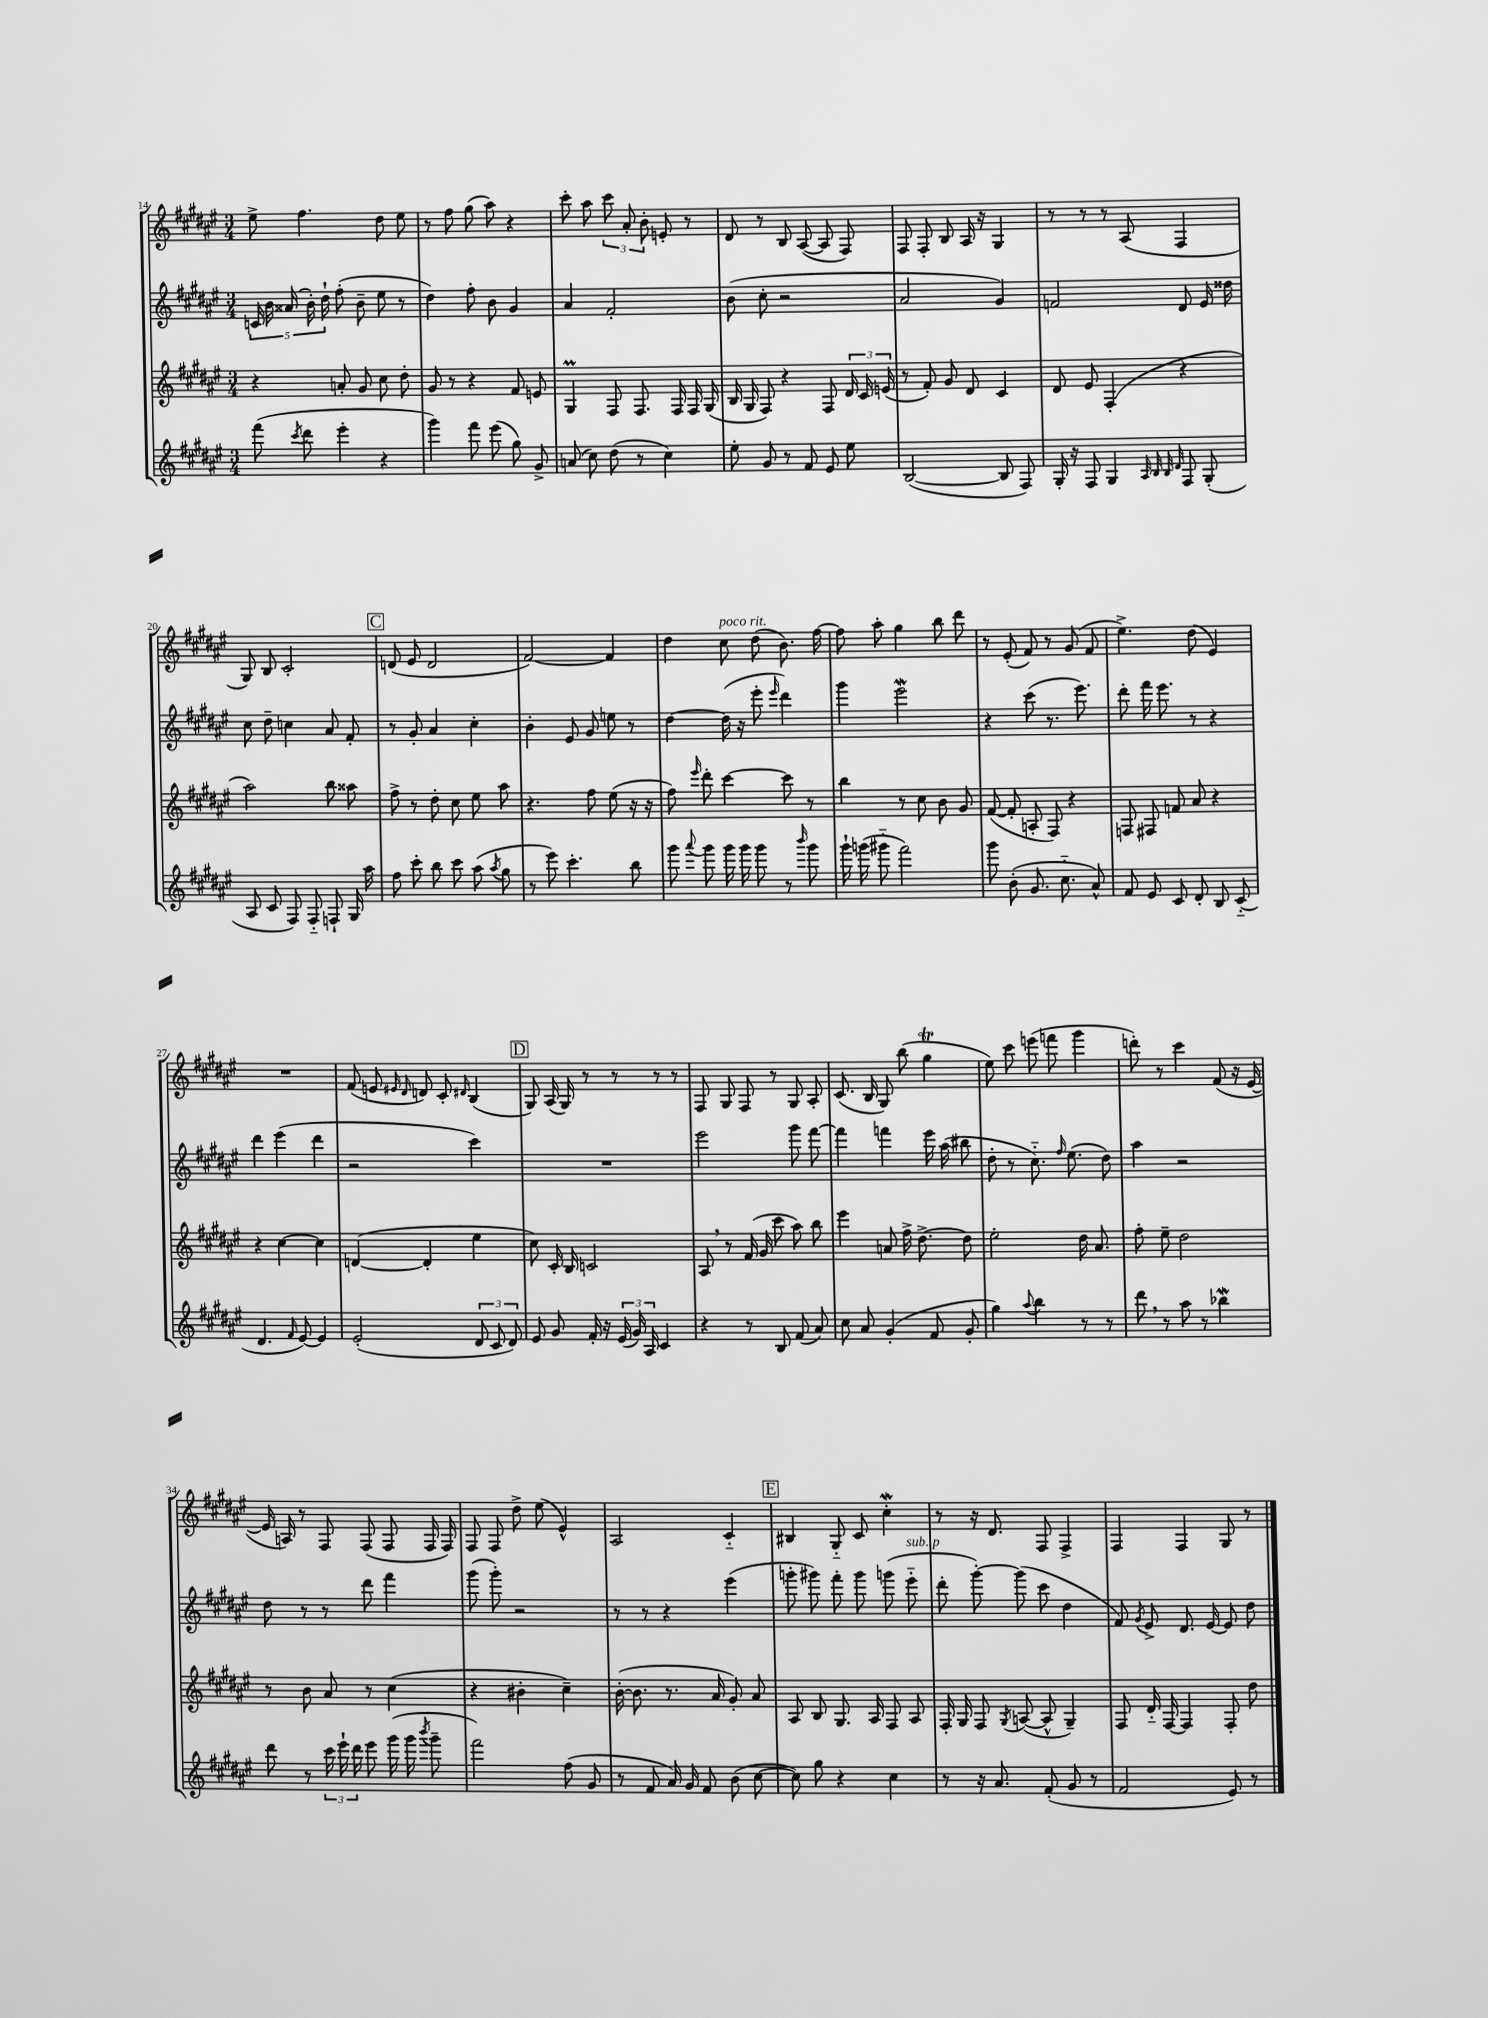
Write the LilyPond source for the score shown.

<<
\new StaffGroup <<
\new Staff = "s0" {
    \clef treble \key fis \major \numericTimeSignature \time 3/4
    \autoBeamOff eis''8-> fis''4. dis''8 eis''8 |
    r8 fis''8 gis''8( ais''8) r4 |
    cis'''8-. ais''8 \tuplet 3/2 { cis'''8 ais'8-. b'8-. } e'8-. r8 |
    dis'8 r8 b8 ais8~( ais8 fis8) |
    fis8 fis8-. b8 ais16 r16 gis4 |
    r8 r8 r8 ais8( fis4 |
    gis8) b8 cis'2-. |
    \mark \markup { \box "C" } d'8( eis'8 d'2 |
    fis'2~) fis'4 |
    dis''4 cis''8^\markup { \italic "poco rit." } dis''8( b'8.) fis''16~ |
    fis''8 ais''8-. gis''4 b''8 dis'''8 |
    r8 eis'8-.( fis'8) r8 gis'8( fis'8 |
    eis''4.->) dis''8( eis'4) |
    R2. |
    fis'8( e'8 \grace { eis'16 dis'16 } d'8) cis'8-. \grace { dis'16 } b4( |
    \mark \markup { \box "D" } gis8) ais16( gis16) r8 r8 r8 r8 |
    fis8 gis8 fis8 r8 gis8 ais8-. |
    cis'8.( b16 gis8) b''8( gis''4\trill |
    eis''8) cis'''8 e'''8( f'''8 gis'''4 |
    d'''8-.) r8 cis'''4 fis'8( r16 eis'16~ |
    eis'16 a16) r8 fis8 fis8( fis8 fis16 fis16) |
    fis8 fis8 dis''8-> eis''8( eis'4-^) |
    ais2 cis'4-_ |
    \mark \markup { \box "E" } bis4 gis8-_ cis'8 cis''4-.\mordent |
    r8 r16 dis'8. fis8 fis4-> |
    fis4 fis4 gis8 r8 \bar "|." |
}
\new Staff = "s1" {
    \clef treble \key fis \major \numericTimeSignature \time 3/4
    \autoBeamOff \tuplet 5/4 { c'16 b'16 aisis'16( b'16-.) dis''16-! } fis''8-.( b'8-- eis''8 r8 |
    dis''4) fis''8-. b'8 gis'4 |
    ais'4 fis'2-. |
    b'8( cis''8-. r2 |
    ais'2 gis'4) |
    f'2 dis'8 eis'16 disis''16 |
    cis''8 dis''8-- c''4 ais'8 fis'8-. |
    \mark \markup { \box "C" } r8 gis'8-. ais'4 cis''4-. |
    b'4-. eis'8 gis'8 e''8 r8 |
    dis''4~ dis''16( r16 eis'''8-. \grace { eis'''16 } dis'''4) |
    gis'''4 eis'''2\mordent |
    r4 cis'''8( r8. eis'''8.) |
    dis'''8-. fis'''16 eis'''8. r8 r4 |
    dis'''4 eis'''4( dis'''4 |
    r2 cis'''4) |
    \mark \markup { \box "D" } R2. |
    eis'''2 gis'''8 fis'''8~ |
    fis'''4 f'''4 eis'''16 ais''16( bis''8 |
    dis''8-. r8 cis''8.-_) \grace { fis''16 } eis''8.( dis''8) |
    ais''4 r2 |
    dis''8 r8 r8 dis'''8 fis'''4 |
    gis'''8( gis'''8-.) r2 |
    r8 r8 r4 eis'''4( |
    \mark \markup { \box "E" } g'''8-. gis'''8) fis'''8-. gis'''8 g'''8( eis'''8-_^\markup { \italic "sub. p" } |
    dis'''8-. gis'''8~-.) gis'''8( cis'''8 dis''4 |
    fis'8) \acciaccatura { gis'8 } eis'8-> dis'8. eis'16~ eis'8 dis''8 \bar "|." |
}
\new Staff = "s2" {
    \clef treble \key fis \major \numericTimeSignature \time 3/4
    \autoBeamOff r4 a'8-. gis'8 cis''8 dis''8-. |
    gis'8 r8 r4 fis'8 e'8 |
    gis4\prall fis8 fis8. fis16 fis16 gis16( |
    b16 gis16 fis8) r4 fis8 \tuplet 3/2 { dis'16 cis'16 e'16( } |
    r8 fis'8-.) gis'8 dis'8 cis'4 |
    dis'8 eis'8 fis4-.( r4 |
    ais''2) b''8 aisis''8 |
    \mark \markup { \box "C" } fis''8-> r8 dis''8-. cis''8 eis''8 ais''8 |
    r4. fis''8 eis''8( r16 r16 |
    fis''8) \grace { eis'''16 } dis'''8-. cis'''4~ cis'''8 r8 |
    b''4 r8 cis''8 b'8 gis'8 |
    fis'8~( fis'8-. a8-. fis8) r4 |
    f8 fis8 f'8 ais'8 r4 |
    r4 cis''4~ cis''4 |
    d'4~( d'4-. eis''4 |
    \mark \markup { \box "D" } cis''8) cis'16-. b16 c'2 |
    ais8 \breathe r8 fis'16( gis'16 cis'''8 ais''8) b''8 |
    eis'''4 a'8 fis''16-> dis''8.~-> dis''8 |
    eis''2-. dis''16 ais'8. |
    fis''8-. eis''8-- dis''2 |
    r8 b'8 ais'8 r8 cis''4( |
    r4 bis'4-. cis''4--) |
    b'16~-.( b'8. r8. ais'16 gis'8-.) ais'8 |
    \mark \markup { \box "E" } ais8 b8 gis8. ais16 fis8 ais8 |
    fis16-. gis16 fis8 \acciaccatura { gis8 } a8~( a8-^ gis4--) |
    fis8 dis'16-_ fis16~ fis4 fis8-. dis''8 \bar "|." |
}
\new Staff = "s3" {
    \clef treble \key fis \major \numericTimeSignature \time 3/4
    \autoBeamOff fis'''8( \acciaccatura { cis'''8 } dis'''8 eis'''4-. r4 |
    gis'''4) fis'''8 eis'''8( gis''8) gis'8-> |
    a'8( cis''8) dis''8( r8 cis''4) |
    eis''8-. gis'8 r8 fis'8 eis'8 eis''8 |
    b2~( b8 fis8) |
    gis16-. r16 fis8 gis4 \grace { ais32 b32 b32 dis'32 } fis8 gis8-.( |
    ais8 cis'8 fis8) fis8-_ f8-! gis16 ais''16 |
    \mark \markup { \box "C" } fis''8 cis'''8-. b''8 cis'''8 ais''8( \acciaccatura { ais''8 } gis''8 |
    r8 eis'''8) cis'''4.-. b''8 |
    gis'''8 \appoggiatura { ais'''8 } gis'''8 gis'''16 gis'''16 gis'''8 r8 \grace { b'''16 } gis'''8 |
    gis'''16-! g'''16( gis'''8-_ fis'''2) |
    gis'''8 b'8-.( gis'8. cis''8.-_ ais'8-^) |
    fis'8 eis'8 cis'8 dis'8-. b8 cis'8-_( |
    dis'4. \grace { fis'16 } eis'8~) eis'4 |
    eis'2-.( \tuplet 3/2 { dis'8 cis'8 dis'8) } |
    \mark \markup { \box "D" } eis'8 gis'8 fis'16-. r16 \tuplet 3/2 { eis'16( gis'16) ais16 } cis'4 |
    r4 r8 b8 fis'8( ais'8) |
    cis''8 ais'8 gis'4-.( fis'8 gis'8-. |
    gis''4) \appoggiatura { ais''8 } b''4 r8 r8 |
    dis'''8 \breathe r8 ais''8 r8 bes''4\mordent |
    dis'''8 r8 \tuplet 3/2 { cis'''16 eis'''16-! dis'''16 } eis'''8 gis'''16( gis'''16 \acciaccatura { b'''8 } gis'''8-- |
    fis'''2) fis''8( gis'8 |
    r8 fis'8 ais'16) gis'16 fis'8 b'8( cis''8~ |
    \mark \markup { \box "E" } cis''8) gis''8 r4 cis''4 |
    r8 r16 ais'8. fis'8-.( gis'8 r8 |
    fis'2 eis'8) r8 \bar "|." |
}
>>
>>
\layout { \context { \Score currentBarNumber = #14 } }
